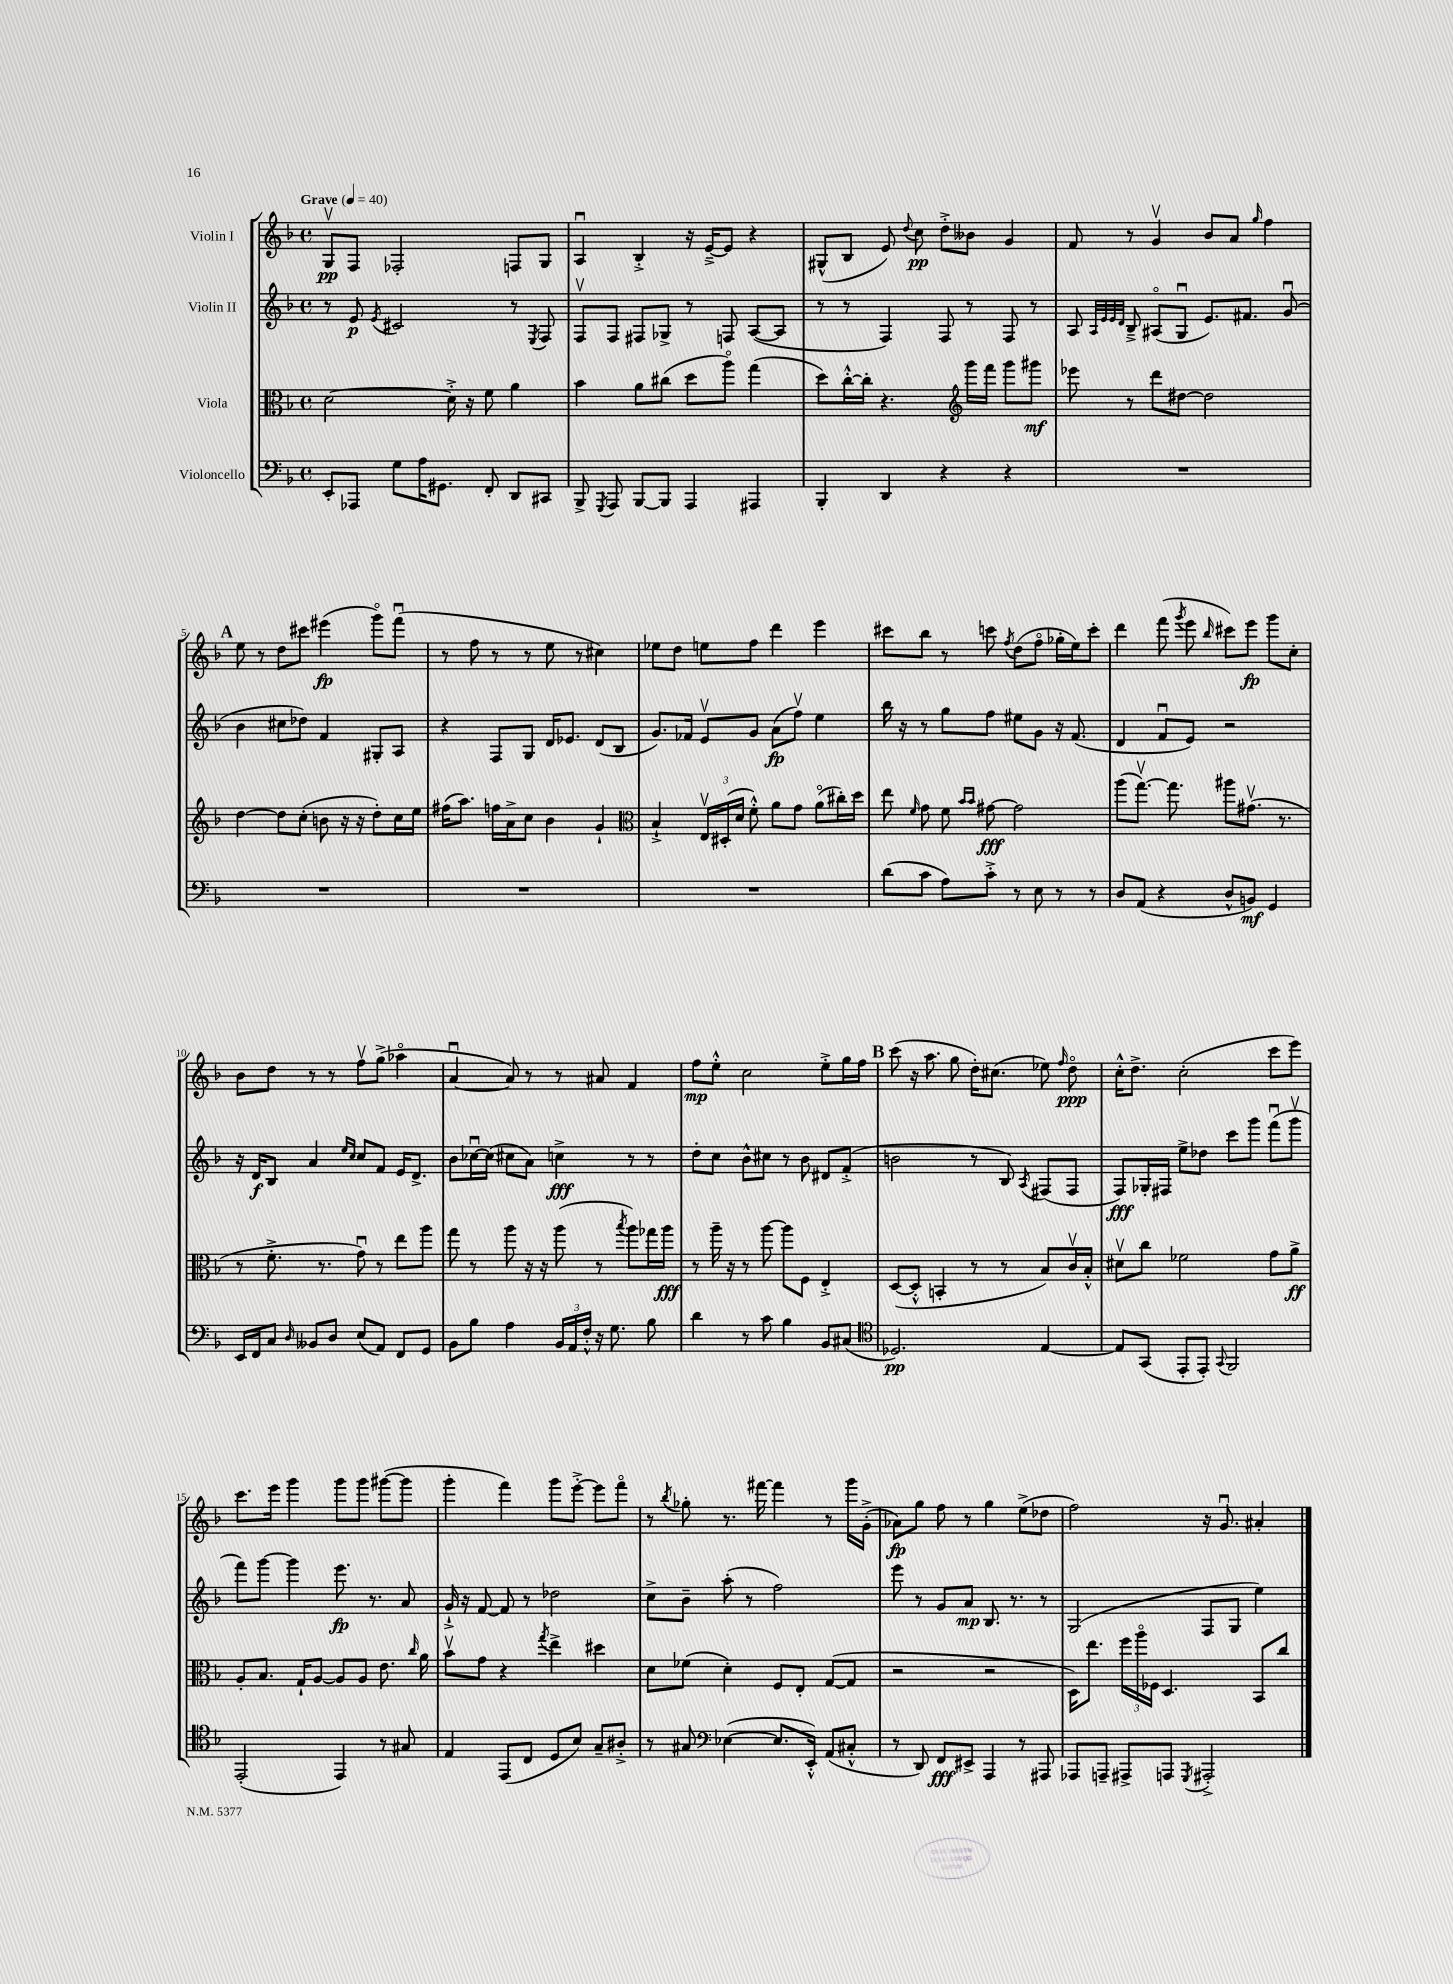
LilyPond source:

<<
\new StaffGroup <<
\new Staff = "s0" \with { instrumentName = "Violin I" } {
    \clef treble \key f \major \defaultTimeSignature \time 4/4 \tempo "Grave" 4 = 40
    \autoBeamOff g8[\upbow\pp f8] fes2-. f8[ g8] |
    a4\downbow bes4-.-> r16 e'16[~---> e'8] r4 |
    gis8[-^( bes8] e'8) \appoggiatura { d''8 } c''8\pp d''8[-.-> beses'8] g'4 |
    f'8 r8 g'4\upbow bes'8[ a'8] \grace { g''16 } f''4 |
    \mark \markup { \bold "A" } e''8 r8 d''8[ cis'''8] eis'''4\fp( g'''8[\flageolet) f'''8]\downbow( |
    r8 f''8 r8 r8 e''8 r8 cis''4) |
    ees''8[ d''8] e''8[ f''8] d'''4 e'''4 |
    cis'''8[ bes''8] r8 c'''8 \acciaccatura { f''8 } d''8[( f''8]\flageolet ges''16[-. e''16) c'''8]-. |
    d'''4 f'''8( \acciaccatura { g'''8 } e'''8 \grace { bes''16 } cis'''8[) e'''8]\fp g'''8[ c''8]-. |
    bes'8[ d''8] r8 r8 f''8[\upbow g''8]->( aes''4\flageolet |
    a'4~\downbow a'8) r8 r8 ais'8 f'4 |
    f''8[\mp e''8]-.-^ c''2 e''8[-.-> g''16 f''16] |
    \mark \markup { \bold "B" } c'''8( r16 a''8. g''8 d''16[-.) cis''8.]( ees''8) \grace { f''16 } d''8\flageolet\ppp |
    c''16[-.-^ d''8.]-> c''2-.( c'''8[ e'''8]) |
    c'''8.[ e'''16] g'''4 g'''8[ g'''8] gis'''8[~( gis'''8] |
    g'''4-. f'''4) g'''8[ e'''8]~-.-> e'''8[ f'''8]\flageolet |
    r8 \acciaccatura { bes''8 } ges''8-. r8. fis'''16~ fis'''4 r8 g'''16[ g'16]-.->( |
    aes'8[\fp) g''8] f''8 r8 g''4 e''8[->( des''8] |
    f''2) r16 g'8.\downbow ais'4-. \bar "|." |
}
\new Staff = "s1" \with { instrumentName = "Violin II" } {
    \clef treble \key f \major \defaultTimeSignature \time 4/4
    \autoBeamOff r8 e'8\p \acciaccatura { e'8 } cis'2 r8 \acciaccatura { e8 } f8 |
    f8[\upbow f8] fis8[ ges8]-> r8 f8 a8[~( a8] |
    r8 r8 f4) f8 r8 f8 r8 |
    a8 \grace { a32[ e'32 e'32 d'32] } bes8---> ais8[\flageolet( g8]\downbow e'8.[) fis'8.] g'8\downbow( |
    \mark \markup { \bold "A" } bes'4 cis''8[ des''8]) f'4 gis8[-. a8] |
    r4 f8[ g8] d'16[ ees'8.] d'8[( bes8] |
    g'8.[) fes'16] e'8[\upbow g'8] a'8[\fp( f''8]\upbow) e''4 |
    bes''16 r16 r8 g''8[ f''8] eis''8[ g'8] r16 f'8.( |
    d'4 f'8[\downbow e'8]) r2 |
    r16 d'16[\f bes8] a'4 \grace { e''16[ c''16] } c''8[ f'8] e'16[ d'8.]-> |
    bes'8[ ces''16~\downbow ces''16]( cis''8[ a'8]) c''4->\fff r8 r8 |
    d''8[-. c''8] bes'8[-^ cis''8] r8 bes'8 dis'8[ f'8]-.->( |
    \mark \markup { \bold "B" } b'2 r8 bes8) \acciaccatura { a8 } fis8[( fis8] |
    f8[\fff) ges16-. fis16] e''8[-> des''8] c'''8[ g'''8] f'''8[\downbow( g'''8]\upbow |
    f'''8[) g'''8]~ g'''4 e'''8.\fp r8. a'8 |
    g'16-!-> r16 f'8~ f'8 r8 des''2 |
    c''8[-> bes'8]-- a''8-.( r8 f''2) |
    e'''8 r8 g'8[ a'8]\mp bes8. r8. r8 |
    g2( f8[ g8] e''4) \bar "|." |
}
\new Staff = "s2" \with { instrumentName = "Viola" } {
    \clef alto \key f \major \defaultTimeSignature \time 4/4
    \autoBeamOff d'2~ d'16-.-> r16 f'8 a'4 |
    bes'4 a'8[ cis''8]( d''8[ a''8]\flageolet) g''4( |
    d''8[) c''16~-.-^ c''16]-. r4. \clef treble g'''16[ f'''16] g'''8[ gis'''8]\mf |
    ees'''8 r8 d'''8[ dis''8]~ dis''2 |
    \mark \markup { \bold "A" } d''4~ d''8[ c''8]-.( b'8 r16 r16 d''8[-.) c''16 e''16] |
    fis''16[( a''8.]) f''16[ a'16-> c''8] bes'4 g'4-! |
    \clef alto bes4-!-> \tuplet 3/2 { e16[\upbow dis16-.( d'16] } f'8-.-^) a'8[ g'8] a'8[\flageolet( cis''16-.) d''16] |
    e''8 \grace { f'16 } g'8 f'8 \grace { bes'16[ bes'16] } gis'8~\fff gis'2 |
    a''8[( g''8.]~\upbow) g''8. ais''8[ gis'8.]\upbow( r8. |
    r8 f'8.-.-> r8. g'8\downbow) r8 e''8[ a''8] |
    g''8 r8 a''8 r16 r16 a''8( r8 \acciaccatura { bes''8 } a''8[) ges''16 a''16]\fff |
    r8 a''16-- r16 r8 a''8~ a''8[ f8] e4-.-> |
    \mark \markup { \bold "B" } d8[~( d8]-.-^ b,4-. r8 r8 bes8[) c'16\upbow bes16]-.-^ |
    dis'8[\upbow c''8] fes'2 g'8[ a'8]->\ff |
    a8[-. bes8.] g16[-! a8]~ a8[ a8] e'8. \grace { c''16 } a'16 |
    bes'8[\upbow g'8] r4 \acciaccatura { g''8 } e''4-> dis''4 |
    d'8[ fes'8]( d'4-.) f8[ e8]-. g8[~( g8] |
    r2 r2 |
    d16[) e''8.] \tuplet 3/2 { f''16[ a''16\flageolet fes16] } d4. bes,8[ c''8] \bar "|." |
}
\new Staff = "s3" \with { instrumentName = "Violoncello" } {
    \clef bass \key f \major \defaultTimeSignature \time 4/4
    \autoBeamOff e,8[-. aes,,8] g8[ a16 gis,8.] f,8-. d,8[ cis,8] |
    bes,,8-> \acciaccatura { g,,8 } a,,8 bes,,8[~ bes,,8] a,,4 ais,,4 |
    bes,,4-. d,4 r4 r4 |
    R1 |
    \mark \markup { \bold "A" } R1 |
    R1 |
    R1 |
    d'8[( c'8] a8[) c'8]-.-> r8 e8 r8 r8 |
    d8[ a,8]( r4 d8[-^ b,8]\mf) g,4 |
    e,16[ f,16 c8] \grace { d16 } beses,8[ d8] e8[( a,8]) f,8[ g,8] |
    bes,8[ bes8] a4 \tuplet 3/2 { bes,16[ a,16 f16]-.-^ } r16 g8. bes8 |
    d'4 r8 c'8 bes4 bes,8[ cis8]( |
    \mark \markup { \bold "B" } \clef tenor des2.\pp) e4~ |
    e8[ g,8]( e,8[-. e,8]-.) \appoggiatura { g,8 } f,2 |
    e,2-.( e,4) r8 gis8 |
    e4 e,8[( c8] d8[ bes8]) g8[-- ais8]-.-> |
    r8 gis8 \clef bass ees4~( ees8.[ e,16]-.-^) a,8[( cis8]-.-^ |
    r8 d,8) f,8[\fff eis,8]-> a,,4 r8 ais,,8 |
    aes,,8[ a,,8]-- ais,,8[-> a,,8] \acciaccatura { g,,8 } ais,,2-.-> \bar "|." |
}
>>
>>
